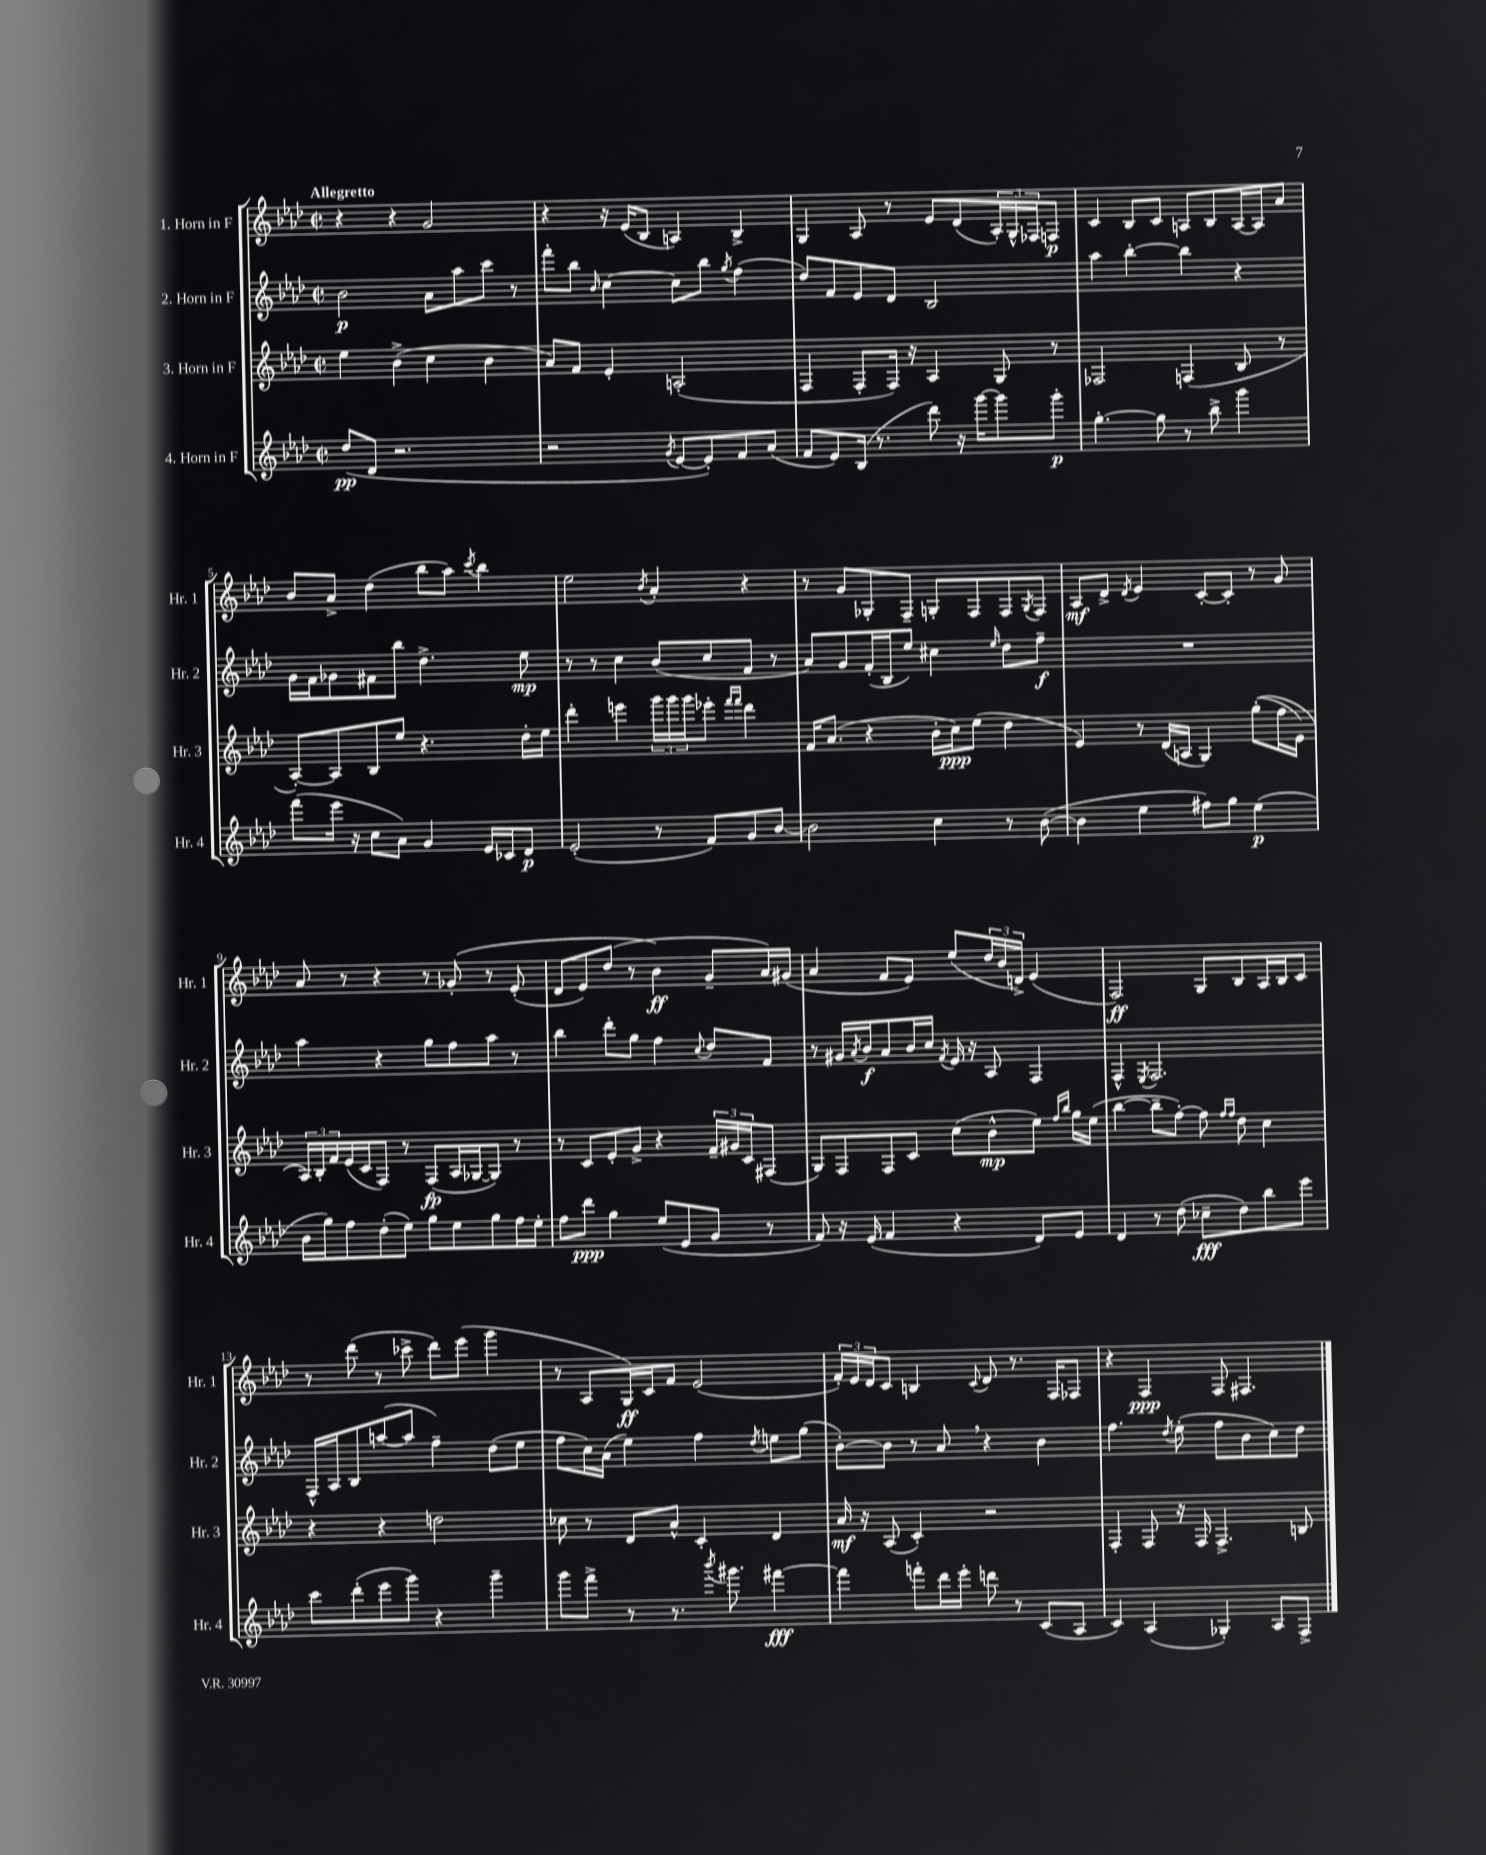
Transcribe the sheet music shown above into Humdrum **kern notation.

**kern	**kern	**kern	**kern
*staff4	*staff3	*staff2	*staff1
*clefG2	*clefG2	*clefG2	*clefG2
*k[b-e-a-d-]	*k[b-e-a-d-]	*k[b-e-a-d-]	*k[b-e-a-d-]
*M2/2	*M2/2	*M2/2	*M2/2
*met(c|)	*met(c|)	*met(c|)	*met(c|)
(8dd-	4ee-	2b-	4r
8d-	.	.	.
2.r	(4b-^	.	4r
.	4cc	8a-	2g
.	.	8aa-	.
.	4b-	8ccc	.
.	.	8r	.
=	=	=	=
2r	8a-)	8fff'	4r
.	8f	8bb-	.
.	.	16qqb-	.
.	4e-'	[4cc	16r
.	.	.	(16e-
.	.	.	8B-
8qg	.	.	.
[8e-	(2A'	8cc]	4A)
8e-'])	.	8bb-	.
.	.	8qgg	.
8f	.	(4ff	4B-^
(8a-	.	.	.
=	=	=	=
8f	4F	8dd-)	4G
8e-)	.	8f	.
(16B-	8F'	8e-	8A-
8.r	.	.	.
.	16F)	8d-	8r
.	16r	.	.
8ddd-)	4A-	2B-	8e-
16r	.	.	(8d-
[16ggg	.	.	.
8ggg]	8G	.	24A-')
.	.	.	24G^^
.	.	.	24F-
8ggg'	8r	.	8F
=	=	=	=
[4.gg'	2F-	4aa-	4c
.	.	[4bb-'	8B-
8gg]	.	.	8c
8r	(4F	4bb-]	8A
8bb-^	.	.	8B-
4ggg	8B-	4r	[16A
.	.	.	16A]
.	8r	.	8a-
=	=	=	=
(8fff	[8A-')	16g	8b-
.	.	16f	.
16eee-	8A-]	8g-	8a-^
16r	.	.	.
8cc	8B-	8f#	(4dd-
8a-)	8ee-	8bb-	.
4g	4.r	4.dd-^	8bb-
.	.	.	8aa-)
.	.	.	8qccc
16e-	.	.	4bb-
16c-	.	.	.
8d-	16dd-'	8ee-	.
.	16ee-	.	.
=	=	=	=
(2e-'	4ddd-'	8r	2ee-
.	.	8r	.
.	4eee	4cc	.
.	.	.	8qb-
8r	24ggg	(8b-	4a-'
.	24ggg	.	.
.	24ggg	.	.
8f)	8eee-'	8cc	.
.	16qqfff	.	.
.	16qqfff	.	.
8g	4ddd-	8f	4r
[8b-	.	8r	.
=	=	=	=
2b-]	16f	8a-)	8r
.	(8.a-	.	.
.	.	8g	8g
.	4r	(16f'	8G-'
.	.	16B-	.
.	.	8ee-)	8F~
4cc	16b-'	4cc#	8G'
.	16cc)	.	.
.	(8ee-	.	8F
.	.	16qqee-	.
8r	4dd-	8dd-	8F
.	.	.	8qG
([8b-	.	8ff~	8F
=	=	=	=
4b-]	4e-)	1r	8A-
.	.	.	8d-^
.	.	.	8qd-
4ee-	8r	.	4e-
.	(16d-	.	.
.	16A	.	.
8ff#)	4G)	.	[8c'
8gg	.	.	8c']
(4ee-	&((8gg'	.	8r
.	16ff	.	8g
.	16e-)	.	.
=	=	=	=
16b-	24A-&)	4aa-	8a-
.	24B-'	.	.
16gg)	.	.	.
.	24f	.	.
8ff	(16e-	.	8r
.	16c	.	.
(8dd-'	8F)	4r	4r
8ee-)	8r	.	.
8gg	(8F	8gg	8r
8ee-	16A-	8ff	&(8g-'
.	[16G-	.	.
8gg	8G-])	8aa-	8r
16ff	8r	8r	(8e-'
16ee-'	.	.	.
=	=	=	=
8ff	8r	4bb-	8d-
8ddd-	8c	.	8e-)
4gg	8e-'	8ddd-'	(8dd-
.	8g^	8gg	8r
(8ee-	4r	4ff	4b-&)
8e-	.	.	.
.	.	8qqcc	.
8g	24f~	8dd-	8g~
.	24g#	.	.
.	24c	.	.
8r	(8F#	8f	16a-)
.	.	.	(16g#
=	=	=	=
8f)	8G)	8r	4a-
16r	8F	16g#	.
.	.	8qa-	.
(16e-	.	16b-	.
4f	8F	8a-	8f
.	8c	16b-	8e-)
.	.	16cc	.
.	.	8qf	.
4r	(8cc	16e-	(8ee-
.	.	16r	.
.	8b-^^	8A-	24dd-
.	.	.	24b-
.	.	.	24d^)
8d-)	8ee-)	4F	(4e-
.	16qqff	.	.
.	16qqbb-	.	.
8e-	16gg	.	.
.	(16ee-	.	.
=	=	=	=
4d-	[4bb-	4F^^	2F)
.	.	8qE-	.
8r	8bb-~]	2.F	.
(8dd-	[8ff')	.	.
8cc-~	8ff]	.	8G
.	16qqff	.	.
.	16qqff	.	.
8dd-)	8dd-	.	8B-
8bb-	4cc	.	16A-
.	.	.	16B-
8eee-	.	.	8c
=	=	=	=
8ccc	4r	16F^^	8r
.	.	16A-	.
(8ddd-'	.	8B-	(8ddd-
8eee-	4r	([8aa	8r
8ggg)	.	8aa]	8ccc-^
4r	2dd	4ff~)	8ddd-)
.	.	.	(8eee-
4ggg~	.	(8dd-	4ggg
.	.	8ee-	.
=	=	=	=
8ggg	8cc-	8ff	8r
8fff^	8r	16cc)	8A-
.	.	(16a-	.
8r	8d-	4ee-)	16G)
.	.	.	16c
8.r	8a-^^	.	8f
.	4c'	4ff	(2e-
8qbbb-	.	.	.
8.ggg#	.	.	.
.	.	8qdd-	.
[4fff#	4d-	8ee	.
.	.	(8gg	.
=	=	=	=
4fff#]	16a-	[8b-')	24f')
.	.	.	24e-
.	16r	.	.
.	.	.	24d-
.	(8A-	8b-]	8c
8fff'	4c')	8r	4B
16ddd-	.	8a-	.
16eee-'	.	.	.
.	.	.	8qqc
8ddd	2r	4r	8d-
8r	.	.	8.r
(8c	.	4b-	.
.	.	.	16F
8A-	.	.	8F-
=	=	=	=
4c)	4F'	4.ff	4r
(4A-	8F	.	4F
.	.	8qdd-	.
.	16r	(8ee-'	.
.	16F	.	.
4G-')	4.F^	8ff	8F
.	.	8b-	4.F#
8A-	.	8cc)	.
8F^	8B	8dd-	.
==	==	==	==
*-	*-	*-	*-
